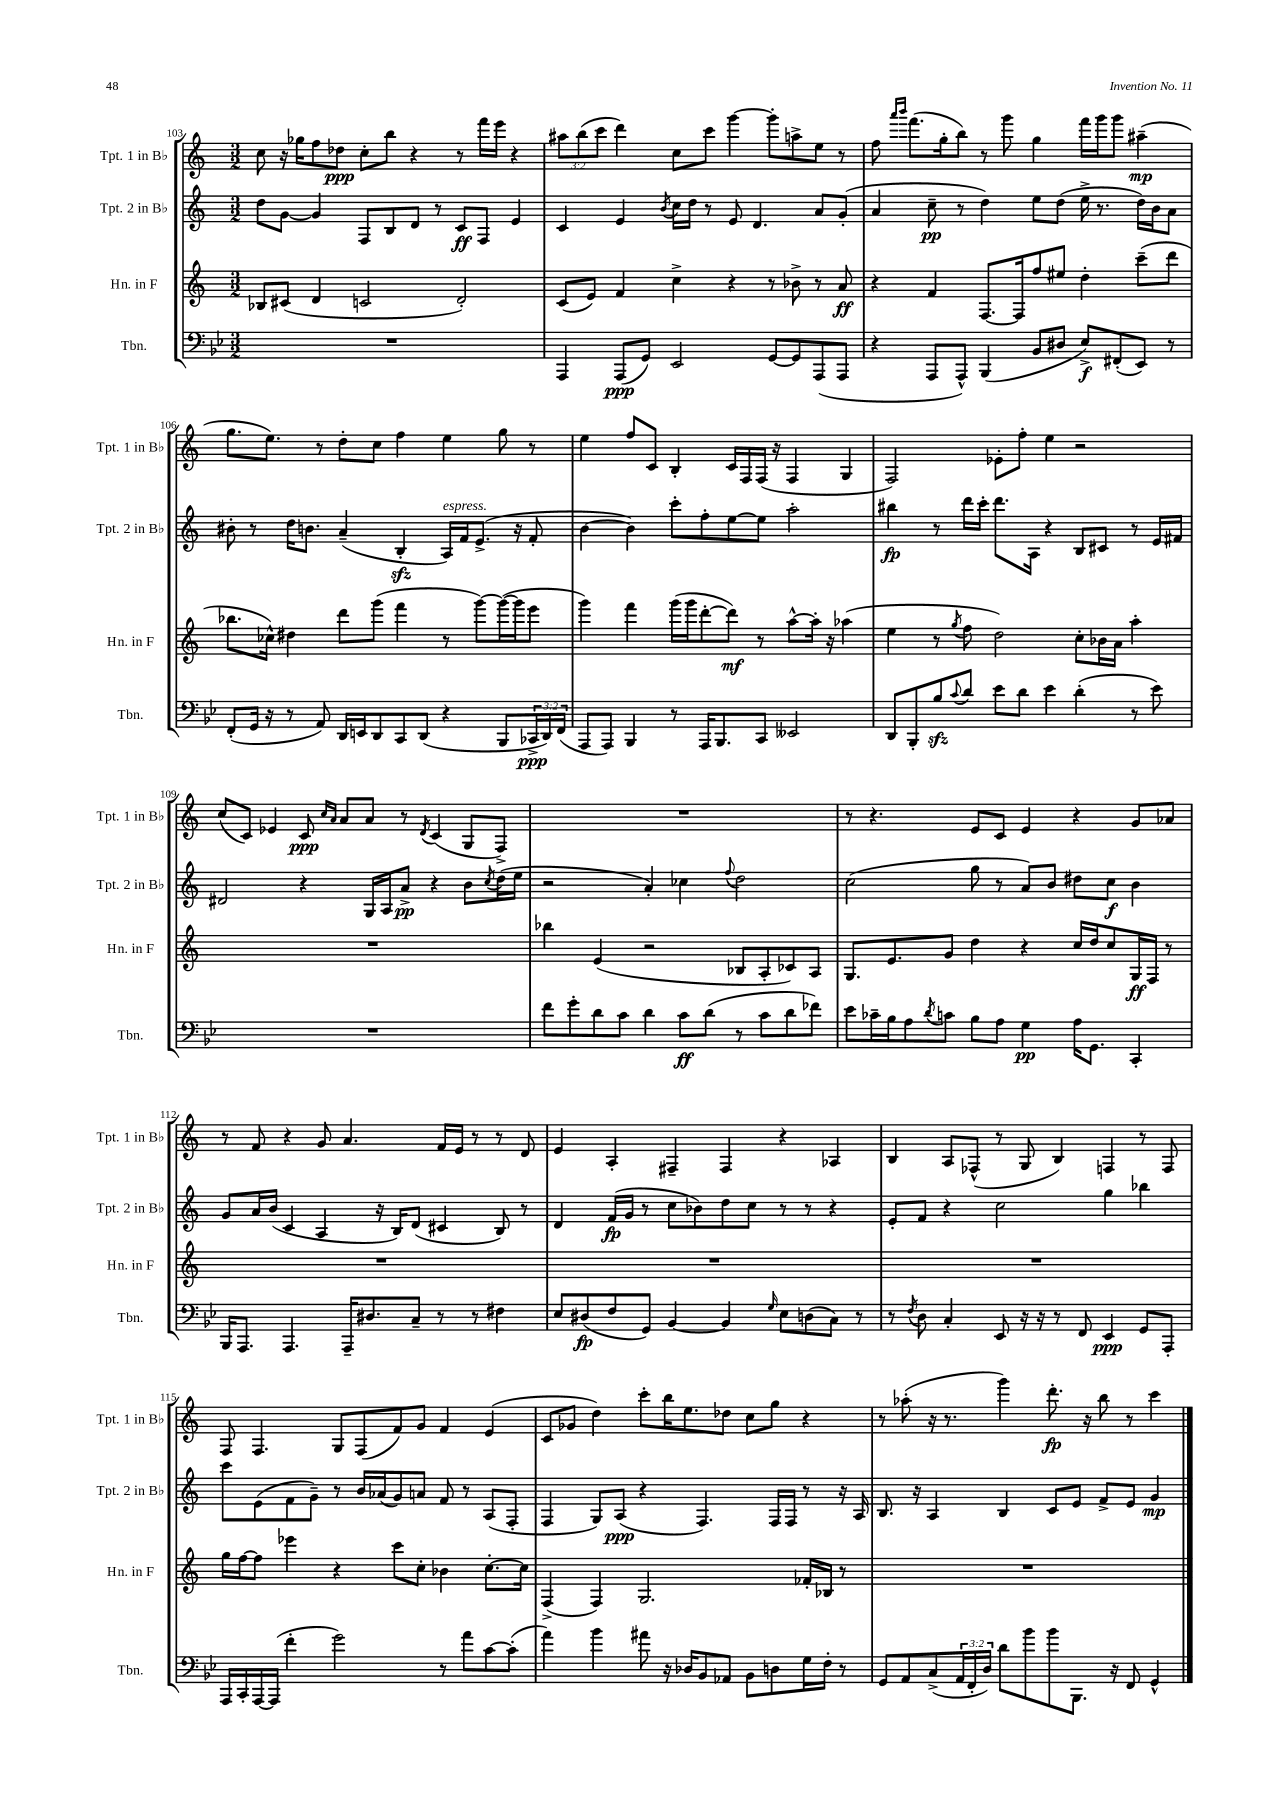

**kern	**dynam	**kern	**dynam	**kern	**dynam	**kern	**dynam
*part4	*part4	*part3	*part3	*part2	*part2	*part1	*part1
*staff4	*staff4	*staff3	*staff3	*staff2	*staff2	*staff1	*staff1
*I"Tbn.	*	*I"Hn. in F	*	*I"Tpt. 2 in B♭	*	*I"Tpt. 1 in B♭	*
*I'Tbn.	*	*I'Hn. in F	*	*I'Tpt. 2 in B♭	*	*I'Tpt. 1 in B♭	*
*clefF4	*	*clefG2	*	*clefG2	*	*clefG2	*
*k[b-e-]	*	*k[]	*	*k[]	*	*k[]	*
*M3/2	*	*M3/2	*	*M3/2	*	*M3/2	*
=103	=103	=103	=103	=103	=103	=103	=103
1.r	.	8B-X/L	.	8dd\L	.	8cc\	.
.	.	(8c#X/J	.	[8g\J	.	16r	.
.	.	.	.	.	.	16gg-X\KL	.
.	.	4d/	.	4g/]	.	8ff\	.
.	.	.	.	.	.	8dd-X\J	ppp
.	.	2cn/	.	8F/L	.	8cc'\L	.
.	.	.	.	8B/	.	8bb\J	.
.	.	.	.	8d/J	.	4r	.
.	.	.	.	8r	.	.	.
.	.	2d'/)	.	8c/L	ff	8r	.
.	.	.	.	8F/J	.	16fff\LL	.
.	.	.	.	.	.	16eee\JJ	.
.	.	.	.	4e/	.	4r	.
=104	=104	=104	=104	=104	=104	=104	=104
4AAA/	.	(8c/L	.	4c/	.	12aa#X\L	.
.	.	.	.	.	.	(12bb\	.
.	.	8e/J)	.	.	.	.	.
.	.	.	.	.	.	12ccc\J	.
(8AAA/L	ppp	4f/	.	4e/	.	4ddd\)	.
8GG/J)	.	.	.	.	.	.	.
.	.	.	.	8qb/	.	.	.
2EE-/	.	4cc^\	.	16cc\LL	.	8cc\L	.
.	.	.	.	16dd\JJ	.	.	.
.	.	.	.	8r	.	8ccc\J	.
.	.	4r	.	8e/	.	[4ggg\	.
.	.	.	.	4.d/	.	.	.
[8GG/L	.	8r	.	.	.	8ggg'\L]	.
8GG/]	.	8b-X^\	.	.	.	8aan^\	.
(8AAA/	.	8r	.	8a/L	.	8ee\J	.
8AAA/J	.	8a/	ff	(8g'/J	.	8r	.
=105	=105	=105	=105	=105	=105	=105	=105
4r	.	4r	.	4a/	.	8ff\	.
.	.	.	.	.	.	16qqaaa/LL	.
.	.	.	.	.	.	16qqbbb/JJ	.
.	.	.	.	.	.	(8.fff\L	.
8AAA/L	.	4f/	.	8cc~\	pp	.	.
.	.	.	.	.	.	16gg'\k	.
8AAA^^/J)	.	.	.	8r	.	8bb\J)	.
(4BBB-/	.	[8.F/L	.	4dd\)	.	8r	.
.	.	.	.	.	.	8ggg\	.
.	.	16F/k]	.	.	.	.	.
8BB-/L	.	8ff/	.	8ee\L	.	4gg\	.
8D#X/J	.	8ee#X/J	.	(8dd\J	.	.	.
8E-^/L)	f	4dd'\	.	16ee^\	.	16fff\LL	.
.	.	.	.	8.r	.	16ggg\J	.
(8FF#X'/	.	.	.	.	.	8ggg\J	.
8EE-/J)	.	(8ccc~\L	.	16dd\LL)	.	(4aa#X~\	mp
.	.	.	.	16b\J	.	.	.
8r	.	8ddd\J	.	8a\J	.	.	.
!!LO:LB:g=z
=106	=106	=106	=106	=106	=106	=106	=106
(8FF'/L	.	8.bb-X\L	.	8b#X'\	.	8.gg\L	.
16GG/Jk	.	.	.	8r	.	.	.
16r	.	16cc-X^^\Jk)	.	.	.	8.ee\J)	.
8r	.	4dd#X\	.	16dd\KL	.	.	.
.	.	.	.	8.bn\J	.	.	.
8AA/)	.	.	.	.	.	8r	.
16DD/LL	.	8ddd\L	.	(4a~/	.	8dd'\L	.
16EEn/J	.	.	.	.	.	.	.
8DD/	.	(8ggg\J	.	.	.	8cc\J	.
8CC/	.	4fff\	.	4Bzz'/	.	4ff\	.
(8DD/J	.	.	.	.	.	.	.
!	!	!	!	!LO:TX:a:i:t=espress.	!	!	!
4r	.	8r	.	16A/LL)	.	4ee\	.
.	.	.	.	16f/J	.	.	.
.	.	[8ggg\L)	.	(8.e^/J	.	.	.
8BBB-/L	.	(16ggg\L_	.	.	.	8gg\	.
.	.	16ggg\J]	.	16r	.	.	.
24CC-X^/L	ppp	8eee\J	.	8f'/	.	8r	.
24DD/)	.	.	.	.	.	.	.
(24FF/JJ	.	.	.	.	.	.	.
=107	=107	=107	=107	=107	=107	=107	=107
8AAA/L	.	4ggg\)	.	[4b\	.	4ee\	.
8AAA/J)	.	.	.	.	.	.	.
4BBB-/	.	4fff\	.	4b\])	.	8ff/L	.
.	.	.	.	.	.	8c/J	.
8r	.	(16ggg\LL	.	8ccc'\L	.	4B'/	.
.	.	16ggg\J	.	.	.	.	.
16AAA/KL	.	[8ddd'\	.	8ff'\	.	.	.
8.BBB-/	.	.	.	.	.	.	.
.	.	8ddd\J])	mf	[8ee\	.	16c/LL	.
.	.	.	.	.	.	16F/	.
8CC/J	.	8r	.	8ee\J]	.	(16F/JJ	.
.	.	.	.	.	.	16r	.
2EE--X/	.	[8aa^^\L	.	2aa'\	.	4F/	.
.	.	16aa'\Jk]	.	.	.	.	.
.	.	16r	.	.	.	.	.
.	.	(4aa-X\	.	.	.	4G/	.
=108	=108	=108	=108	=108	=108	=108	=108
8DD/L	.	4ee\	.	4bb#X\	fp	2F/)	.
8BBB-'/	.	.	.	.	.	.	.
8B-zz/	.	8r	.	8r	.	.	.
8qqc/	.	8qgg/	.	.	.	.	.
8d/J	.	8ff\	.	16ddd\LL	.	.	.
.	.	.	.	16ccc'\JJ	.	.	.
8e-\L	.	2dd\)	.	8.ddd\L	.	8e-X'\L	.
8d\J	.	.	.	.	.	8ff'\J	.
.	.	.	.	16A\Jk	.	.	.
4e-\	.	.	.	4r	.	4ee\	.
(4d'\	.	8cc'\L	.	8B/L	.	2r	.
.	.	16b-X\L	.	8c#X/J	.	.	.
.	.	16a\JJ	.	.	.	.	.
8r	.	4aa'\	.	8r	.	.	.
8e-\)	.	.	.	16e/LL	.	.	.
.	.	.	.	16f#X/JJ	.	.	.
!!LO:LB:g=z
=109	=109	=109	=109	=109	=109	=109	=109
1.r	.	1.r	.	2d#X/	.	(8cc/L	.
.	.	.	.	.	.	8c/J)	.
.	.	.	.	.	.	4e-X/	.
.	.	.	.	4r	.	8c/	ppp
.	.	.	.	.	.	16qqcc/LL	.
.	.	.	.	.	.	16qqa/JJ	.
.	.	.	.	.	.	8a/L	.
.	.	.	.	16G/LL	.	8a/J	.
.	.	.	.	16A/J	.	.	.
.	.	.	.	8a^/J	pp	8r	.
.	.	.	.	.	.	8qd/	.
.	.	.	.	4r	.	(4c/	.
.	.	.	.	8b\L	.	8G/L	.
.	.	.	.	8qcc/	.	.	.
.	.	.	.	(16dd\L	.	8F^/J)	.
.	.	.	.	16ee\JJ	.	.	.
=110	=110	=110	=110	=110	=110	=110	=110
8f\L	.	4bb-X\	.	2r	.	1.r	.
8g'\	.	.	.	.	.	.	.
8d\	.	(4e/	.	.	.	.	.
8c\J	.	.	.	.	.	.	.
4d\	.	2r	.	4a'/)	.	.	.
8c\L	ff	.	.	4cc-X\	.	.	.
(8d\J	.	.	.	.	.	.	.
.	.	.	.	8qqff/	.	.	.
8r	.	8B-X/L	.	2dd\	.	.	.
8c\L	.	8A'/	.	.	.	.	.
8d\	.	8c-X/)	.	.	.	.	.
8f-X\J)	.	8A/J	.	.	.	.	.
=111	=111	=111	=111	=111	=111	=111	=111
8e-\L	.	8.G/L	.	(2cc\	.	8r	.
16c-X~\L	.	.	.	.	.	4.r	.
16B-\J	.	8.e/	.	.	.	.	.
8A\	.	.	.	.	.	.	.
8qd/	.	.	.	.	.	.	.
8cn\J	.	8g/J	.	.	.	.	.
8B-\L	.	4dd\	.	8gg\	.	8e/L	.
8A\J	.	.	.	8r	.	8c/J	.
4G\	pp	4r	.	8a/L)	.	4e/	.
.	.	.	.	8b/J	.	.	.
16A\KL	.	16cc/LL	.	8dd#X\L	.	4r	.
8.GG\J	.	16dd/J	.	.	.	.	.
.	.	8cc/	.	8cc\J	f	.	.
4CC'/	.	16G/L	ff	4b\	.	8g/L	.
.	.	16F/JJ	.	.	.	.	.
.	.	8r	.	.	.	8a-X/J	.
!!LO:LB:g=z
=112	=112	=112	=112	=112	=112	=112	=112
16BBB-/KL	.	1.r	.	8g/L	.	8r	.
8.AAA/J	.	.	.	.	.	.	.
.	.	.	.	16a/L	.	8f/	.
.	.	.	.	(16b/JJ	.	.	.
4.AAA/	.	.	.	4c/	.	4r	.
.	.	.	.	4A/	.	8g/	.
16AAA~/KL	.	.	.	.	.	4.a/	.
8.D#X/	.	.	.	.	.	.	.
.	.	.	.	16r	.	.	.
.	.	.	.	16B/KL)	.	.	.
8C~/J	.	.	.	(8d/J	.	.	.
8r	.	.	.	4c#X/	.	16f/LL	.
.	.	.	.	.	.	16e/JJ	.
8r	.	.	.	.	.	8r	.
4F#X\	.	.	.	8B/)	.	8r	.
.	.	.	.	8r	.	8d/	.
=113	=113	=113	=113	=113	=113	=113	=113
8E-/L	.	1.r	.	4d/	.	4e/	.
(8D#X/	fp	.	.	.	.	.	.
8F/	.	.	.	(16f/LL	fp	4A'/	.
.	.	.	.	16g/JJ	.	.	.
8GG/J)	.	.	.	8r	.	.	.
[4BB-/	.	.	.	8cc\L	.	4F#X~/	.
.	.	.	.	8b-X\)	.	.	.
4BB-/]	.	.	.	8dd\	.	4F#/	.
.	.	.	.	8cc\J	.	.	.
16qqG/	.	.	.	.	.	.	.
8E-\L	.	.	.	8r	.	4r	.
(8Dn\	.	.	.	8r	.	.	.
8C\J)	.	.	.	4r	.	4A-X/	.
8r	.	.	.	.	.	.	.
=114	=114	=114	=114	=114	=114	=114	=114
8r	.	1.r	.	8e'/L	.	4B/	.
8qF/	.	.	.	.	.	.	.
8D\	.	.	.	8f/J	.	.	.
4C'/	.	.	.	4r	.	8A/L	.
.	.	.	.	.	.	(8F-X^^/J	.
8EE-/	.	.	.	2cc\	.	8r	.
16r	.	.	.	.	.	8G/	.
16r	.	.	.	.	.	.	.
8r	.	.	.	.	.	4B/)	.
8FF/	.	.	.	.	.	.	.
4EE-/	ppp	.	.	4gg\	.	4Fn/	.
8GG/L	.	.	.	4bb-X\	.	8r	.
8AAA'/J	.	.	.	.	.	8F/	.
!!LO:LB:g=z
=115	=115	=115	=115	=115	=115	=115	=115
16AAA/LL	.	16gg\LL	.	8ccc\L	.	8F/	.
16CC'/	.	[16ff\J	.	.	.	.	.
[16AAA/	.	8ff\J]	.	(8e\	.	4.F/	.
(16AAA/JJ]	.	.	.	.	.	.	.
4f'\	.	4eee-X\	.	8f\	.	.	.
.	.	.	.	8g~\J)	.	.	.
2g\)	.	4r	.	8r	.	8G/L	.
.	.	.	.	16b/LL	.	(8F/	.
.	.	.	.	(16a-X/J	.	.	.
.	.	8ccc\L	.	8g/)	.	8f/)	.
.	.	8cc'\J	.	8an/J	.	8g/J	.
8r	.	4b-X\	.	8f/	.	4f/	.
8a\L	.	.	.	8r	.	.	.
[8c\	.	[8.cc'\L	.	(8A/L	.	(4e/	.
(8c'\J]	.	.	.	8F'/J	.	.	.
.	.	16cc\Jk]	.	.	.	.	.
=116	=116	=116	=116	=116	=116	=116	=116
4a\)	.	(4F^/	.	4F/	.	8c/L	.
.	.	.	.	.	.	8g-X/J	.
4b-\	.	4F/)	.	8G/L)	.	4dd\)	.
.	.	.	.	(8A/J	ppp	.	.
8a#X\	.	2.G/	.	4r	.	8ccc'\L	.
16r	.	.	.	.	.	16bb\K	.
16D-X/KL	.	.	.	.	.	8.ee\	.
8BB-/	.	.	.	4.F/)	.	.	.
8AA-X/J	.	.	.	.	.	8dd-X\J	.
8BB-\L	.	.	.	.	.	8cc\L	.
8Dn\	.	.	.	16F/LL	.	8gg\J	.
.	.	.	.	16F/JJ	.	.	.
16G\L	.	16f-X'/LL	.	8r	.	4r	.
16F'\JJ	.	16B-X/JJ	.	.	.	.	.
8r	.	8r	.	16r	.	.	.
.	.	.	.	16A/	.	.	.
=117	=117	=117	=117	=117	=117	=117	=117
8GG/L	.	1.r	.	8.B/	.	8r	.
8AA/	.	.	.	.	.	(8aa-X'\	.
.	.	.	.	16r	.	.	.
(8C^/	.	.	.	4A/	.	16r	.
.	.	.	.	.	.	8.r	.
24AA/L	.	.	.	.	.	.	.
24FF'/	.	.	.	.	.	.	.
24D/JJ)	.	.	.	.	.	.	.
8d\L	.	.	.	4B/	.	4ggg\)	.
8b-\	.	.	.	.	.	.	.
8b-\	.	.	.	8c/L	.	8.ddd'\	fp
8.BBB-\J	.	.	.	8e/J	.	.	.
.	.	.	.	.	.	16r	.
.	.	.	.	8f^/L	.	8bb\	.
16r	.	.	.	.	.	.	.
8FF/	.	.	.	8e/J	.	8r	.
4GG^^/	.	.	.	4g/	mp	4ccc\	.
==	==	==	==	==	==	==	==
*-	*-	*-	*-	*-	*-	*-	*-
